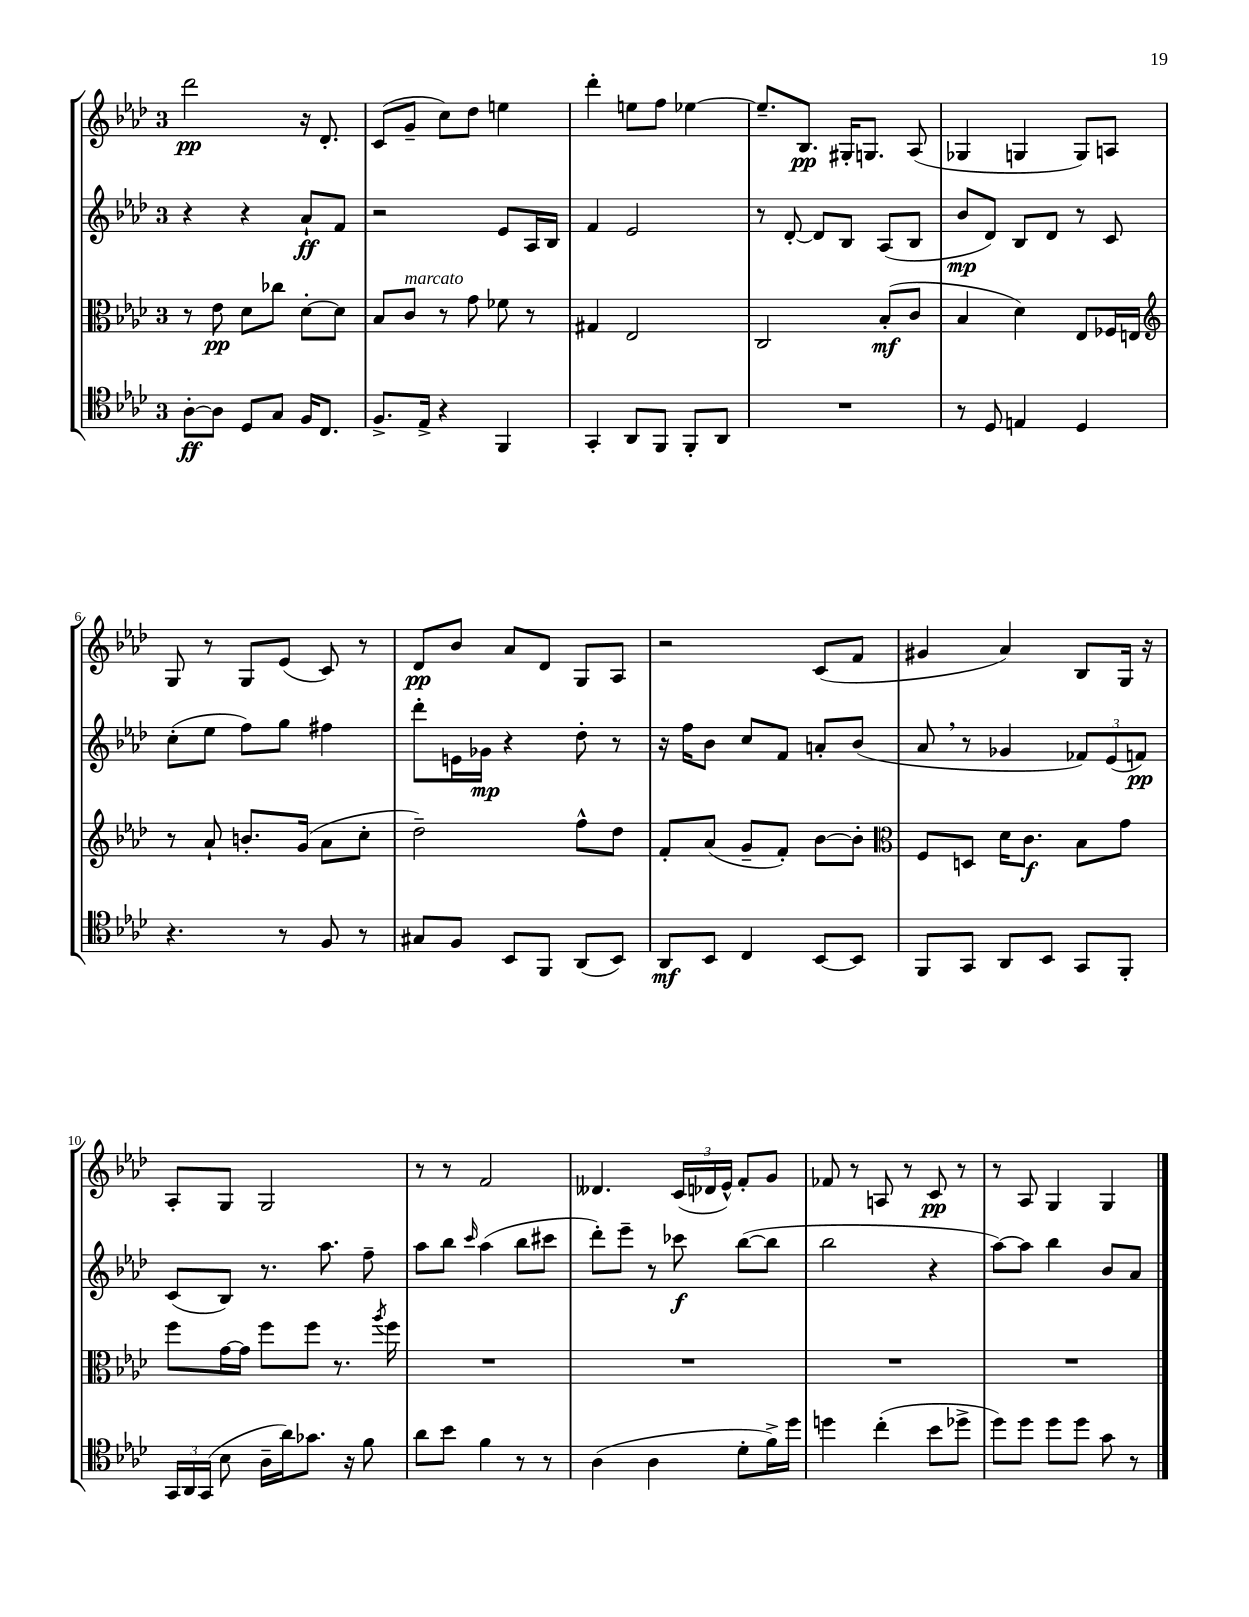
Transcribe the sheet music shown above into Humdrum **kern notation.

**kern	**dynam	**kern	**dynam	**kern	**dynam	**kern	**dynam
*part4	*part4	*part3	*part3	*part2	*part2	*part1	*part1
*staff4	*staff4	*staff3	*staff3	*staff2	*staff2	*staff1	*staff1
*clefC4	*	*clefC3	*	*clefG2	*	*clefG2	*
*k[b-e-a-d-]	*	*k[b-e-a-d-]	*	*k[b-e-a-d-]	*	*k[b-e-a-d-]	*
*M3/4	*	*M3/4	*	*M3/4	*	*M3/4	*
=1	=1	=1	=1	=1	=1	=1	=1
[8A-'\L	ff	8r	.	4r	.	2ddd-\	pp
8A-\J]	.	8e-\	pp	.	.	.	.
8D-/L	.	8d-\L	.	4r	.	.	.
8G/J	.	8cc-X\J	.	.	.	.	.
16F/KL	.	[8d-'\L	.	8a-`/L	ff	16r	.
8.C/J	.	.	.	.	.	8.d-'/	.
.	.	8d-\J]	.	8f/J	.	.	.
=2	=2	=2	=2	=2	=2	=2	=2
8.F^/L	.	8B-/L	.	2r	.	(8c/L	.
!	!	!LO:TX:a:i:t=marcato	!	!	!	!	!
.	.	8c/J	.	.	.	8g~/J	.
16E-^/Jk	.	.	.	.	.	.	.
4r	.	8r	.	.	.	8cc\L)	.
.	.	8g\	.	.	.	8dd-\J	.
4FF/	.	8f-X\	.	8e-/L	.	4een\	.
.	.	8r	.	16A-/L	.	.	.
.	.	.	.	16B-/JJ	.	.	.
=3	=3	=3	=3	=3	=3	=3	=3
4GG'/	.	4G#X/	.	4f/	.	4ddd-'\	.
8AA-/L	.	2E-/	.	2e-/	.	8een\L	.
8FF/J	.	.	.	.	.	8ff\J	.
8FF'/L	.	.	.	.	.	[4ee-X\	.
8AA-/J	.	.	.	.	.	.	.
=4	=4	=4	=4	=4	=4	=4	=4
2.r	.	2C/	.	8r	.	8.ee-~/L]	.
.	.	.	.	[8d-'/	.	.	.
.	.	.	.	.	.	8.B-/J	pp
.	.	.	.	8d-/L]	.	.	.
.	.	.	.	8B-/J	.	16G#X'/KL	.
.	.	.	.	.	.	8.Gn/J	.
.	.	(8B-'/L	mf	(8A-/L	.	.	.
.	.	8c/J	.	8B-/J	.	(8A-/	.
=5	=5	=5	=5	=5	=5	=5	=5
8r	.	4B-/	.	8b-/L	mp	4G-X/	.
8D-/	.	.	.	8d-/J)	.	.	.
4En/	.	4d-\)	.	8B-/L	.	4Gn/	.
.	.	.	.	8d-/J	.	.	.
4D-/	.	8E-/L	.	8r	.	8G/L)	.
.	.	16F-X/L	.	8c/	.	8An/J	.
.	.	16En/JJ	.	.	.	.	.
!!LO:LB:g=z
=6	=6	=6	=6	=6	=6	=6	=6
*	*	*clefG2	*	*	*	*	*
4.r	.	8r	.	(8cc'\L	.	8G/	.
.	.	8a-`/	.	8ee-\J	.	8r	.
.	.	8.bn'/L	.	8ff\L)	.	8G/L	.
8r	.	.	.	8gg\J	.	(8e-/J	.
.	.	(16g/Jk	.	.	.	.	.
8F/	.	8a-\L	.	4ff#X\	.	8c/)	.
8r	.	8cc'\J	.	.	.	8r	.
=7	=7	=7	=7	=7	=7	=7	=7
8G#X/L	.	2dd-~\)	.	8ddd-'\L	.	8d-/L	pp
8F/J	.	.	.	16en\L	.	8b-/J	.
.	.	.	.	16g-X\JJ	mp	.	.
8BB-/L	.	.	.	4r	.	8a-/L	.
8FF/J	.	.	.	.	.	8d-/J	.
(8AA-/L	.	8ff^^\L	.	8dd-'\	.	8G/L	.
8BB-/J)	.	8dd-\J	.	8r	.	8A-/J	.
=8	=8	=8	=8	=8	=8	=8	=8
8AA-/L	mf	8f'/L	.	16r	.	2r	.
.	.	.	.	16ff\KL	.	.	.
8BB-/J	.	(8a-/J	.	8b-\J	.	.	.
4C/	.	8g~/L	.	8cc/L	.	.	.
.	.	8f'/J)	.	8f/J	.	.	.
[8BB-/L	.	[8b-\L	.	8an'/L	.	(8c/L	.
8BB-/J]	.	8b-'\J]	.	(8b-/J	.	8f/J	.
=9	=9	=9	=9	=9	=9	=9	=9
*	*	*clefC3	*	*	*	*	*
8FF/L	.	8F/L	.	8a-,/	.	4g#X/	.
8GG/J	.	8Dn/J	.	8r	.	.	.
8AA-/L	.	16d-\KL	.	4g-X/	.	4a-/)	.
.	.	8.c\J	f	.	.	.	.
8BB-/J	.	.	.	.	.	.	.
8GG/L	.	8B-\L	.	12f-X/L)	.	8B-/L	.
.	.	.	.	(12e-/	.	.	.
8FF'/J	.	8g\J	.	.	.	16G/Jk	.
.	.	.	.	12fn/J)	pp	.	.
.	.	.	.	.	.	16r	.
!!LO:LB:g=z
=10	=10	=10	=10	=10	=10	=10	=10
24GG/LL	.	8ff\L	.	(8c/L	.	8A-'/L	.
24AA-/	.	.	.	.	.	.	.
(24GG/JJ	.	.	.	.	.	.	.
8B-\	.	[16g\L	.	8B-/J)	.	8G/J	.
.	.	16g\JJ]	.	.	.	.	.
16A-~\LL	.	8ff\L	.	8.r	.	2G/	.
16a-\J)	.	.	.	.	.	.	.
8.g-X\J	.	8ff\J	.	.	.	.	.
.	.	.	.	8.aa-\	.	.	.
.	.	8.r	.	.	.	.	.
16r	.	.	.	.	.	.	.
8f\	.	.	.	8ff~\	.	.	.
.	.	8qaa-/	.	.	.	.	.
.	.	16ff\	.	.	.	.	.
=11	=11	=11	=11	=11	=11	=11	=11
8a-\L	.	2.r	.	8aa-\L	.	8r	.
8b-\J	.	.	.	8bb-\J	.	8r	.
.	.	.	.	16qqccc/	.	.	.
4f\	.	.	.	(4aa-\	.	2f/	.
8r	.	.	.	8bb-\L	.	.	.
8r	.	.	.	8ccc#X\J	.	.	.
=12	=12	=12	=12	=12	=12	=12	=12
(4A-\	.	2.r	.	8ddd-'\L)	.	4.d--X/	.
.	.	.	.	8eee-~\J	.	.	.
4A-\	.	.	.	8r	.	.	.
.	.	.	.	8ccc-X\	f	(24c/LL	.
.	.	.	.	.	.	24d-X/	.
.	.	.	.	.	.	24e-^^/JJ)	.
8d-'\L	.	.	.	([8bb-\L	.	8f'/L	.
16f^\L)	.	.	.	8bb-\J]	.	8g/J	.
16dd-\JJ	.	.	.	.	.	.	.
=13	=13	=13	=13	=13	=13	=13	=13
4ddn\	.	2.r	.	2bb-\	.	8f-X/	.
.	.	.	.	.	.	8r	.
(4cc'\	.	.	.	.	.	8An/	.
.	.	.	.	.	.	8r	.
8b-\L	.	.	.	4r	.	8c/	pp
8dd-X^\J	.	.	.	.	.	8r	.
=14	=14	=14	=14	=14	=14	=14	=14
8dd-\L)	.	2.r	.	[8aa-\L)	.	8r	.
8dd-\J	.	.	.	8aa-\J]	.	8A-/	.
8dd-\L	.	.	.	4bb-\	.	4G/	.
8dd-\J	.	.	.	.	.	.	.
8g\	.	.	.	8b-/L	.	4G/	.
8r	.	.	.	8a-/J	.	.	.
==	==	==	==	==	==	==	==
*-	*-	*-	*-	*-	*-	*-	*-
